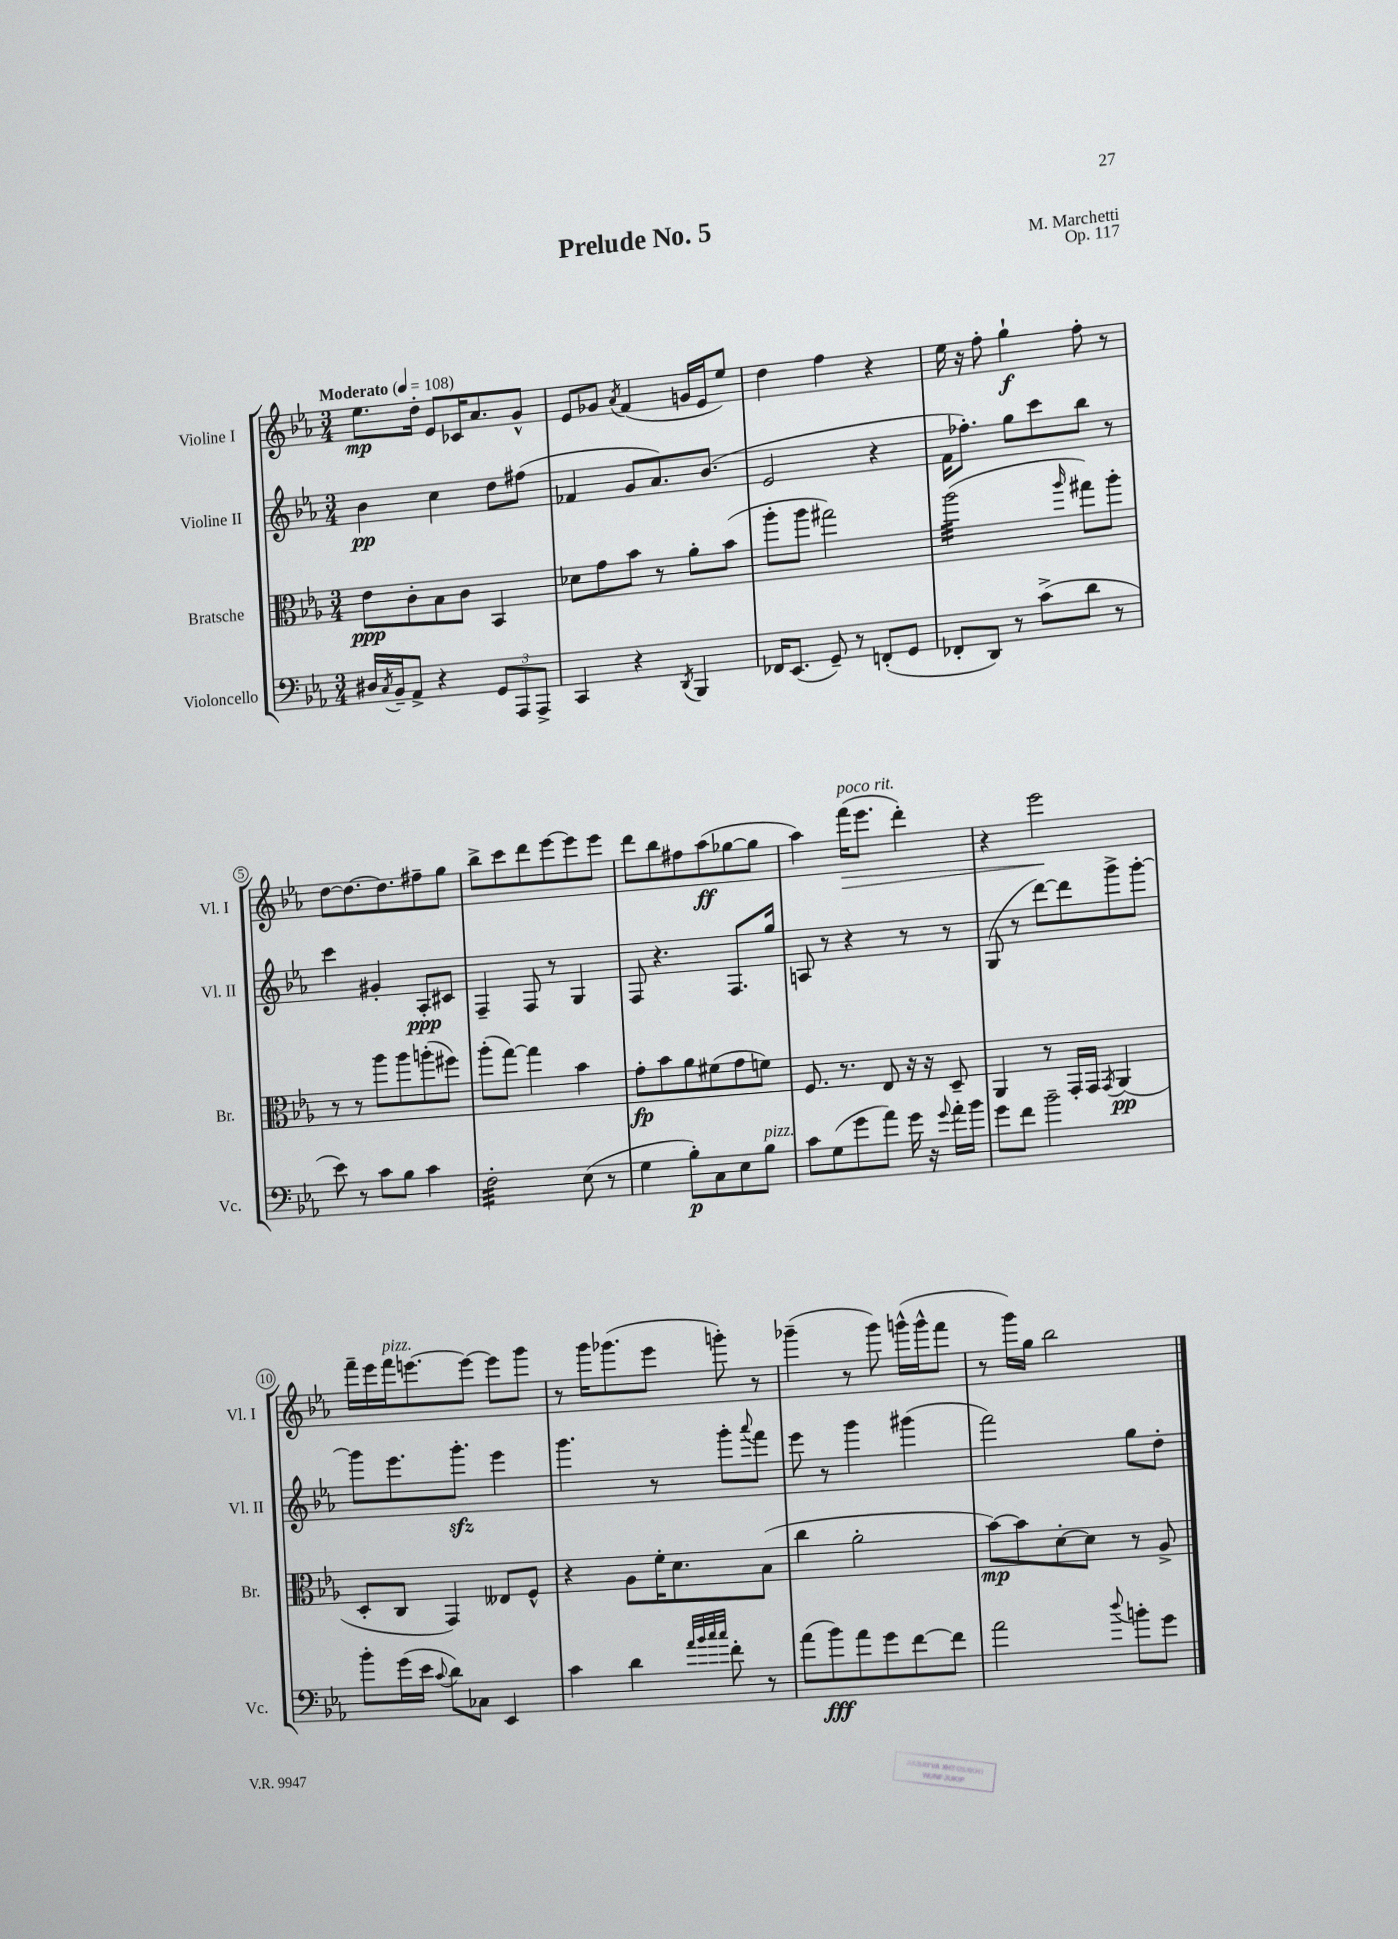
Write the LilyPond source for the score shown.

\header { title = "Prelude No. 5" composer = "M. Marchetti" opus = "Op. 117" }
<<
\new StaffGroup <<
\new Staff = "s0" \with { instrumentName = "Violine I" shortInstrumentName = "Vl. I" } {
    \clef treble \key ees \major \numericTimeSignature \time 3/4 \tempo "Moderato" 4 = 108
    ees''8.\mp d''16-. ees'8 ces'16 aes'8. g'8-^ |
    ees'8 ges'8 \acciaccatura { aes'8 } f'4( g'16 ees'16 ees''8) |
    d''4 f''4 r4 |
    ees''16 r16 f''8-. g''4-!\f f''8-. r8 |
    d''8~ d''8.~ d''8. fis''8-- g''8 |
    bes''8-> c'''8 d'''8 ees'''8~ ees'''8 ees'''8 |
    d'''8 bes''8 fis''8 aes''8\ff( ges''8~ ges''8 |
    aes''4) f'''16\>^\markup { \italic "poco rit." }( ees'''8. d'''4-.) |
    r4 ees'''2\! |
    f'''16-- ees'''16 f'''16^\markup { \italic "pizz." } e'''8.~ e'''8~ e'''8 g'''8 |
    r8 g'''16 ges'''8.( ees'''8 g'''8-.) r8 |
    ges'''4--( r8 ges'''8) g'''16-^( g'''16-^ f'''8 |
    r8 g'''16) g''16 bes''2 \bar "|." |
}
\new Staff = "s1" \with { instrumentName = "Violine II" shortInstrumentName = "Vl. II" } {
    \clef treble \key ees \major \numericTimeSignature \time 3/4
    bes'4\pp c''4 d''8 fis''8( |
    fes'4 g'8 aes'8.) bes'8.( |
    ees'2 r4 |
    f'16 fes''8.-.) g''8 c'''8 bes''8 r8 |
    c'''4 gis'4-. aes8-.\ppp cis'8 |
    f4-- f8 r8 g4 |
    f8 r4. f8. g''16 |
    a8 r8 r4 r8 r8 |
    g8( r8 d'''8~) d'''8 g'''8-> g'''8~-. |
    g'''8 ees'''8. g'''8.-.\sfz ees'''4 |
    g'''4. r8 g'''8-. \appoggiatura { aes'''8 } f'''8 |
    ees'''8 r8 g'''4 gis'''4( |
    f'''2) g''8 d''8-. \bar "|." |
}
\new Staff = "s2" \with { instrumentName = "Bratsche" shortInstrumentName = "Br." } {
    \clef alto \key ees \major \numericTimeSignature \time 3/4
    ees'8\ppp c'8-. bes8 c'8 bes,4 |
    des'8 g'8 bes'8 r8 aes'8-. bes'8( |
    aes''8-. aes''8 gis''2) |
    aes''2:32( \grace { aes''16 } gis''8) aes''8-. |
    r8 r8 aes''8 aes''8 a''8-.( fis''8) |
    aes''8-.( g''8~) g''4 bes'4 |
    g'8-.\fp bes'8 aes'8 fis'8( g'8 f'8) |
    f8. r8. ees8 r16 r16 d8-- |
    aes,4 r8 g,16-. g,16 \acciaccatura { g,8 } aes,4\pp( |
    d8-. c8 g,4) eeses8 f8-^ |
    r4 aes8 f'16-. d'8. bes8( |
    c''4 aes'2-. |
    bes'8~\mp) bes'8 d'8~-. d'8 r8 aes8-> \bar "|." |
}
\new Staff = "s3" \with { instrumentName = "Violoncello" shortInstrumentName = "Vc." } {
    \clef bass \key ees \major \numericTimeSignature \time 3/4
    dis16 \acciaccatura { c8 } bes,16-- aes,8-> r4 \tuplet 3/2 { g,8 aes,,8 aes,,8-> } |
    c,4 r4 \acciaccatura { d,8 } bes,,4 |
    fes,16 ees,8.( g,8--) r8 f,8-.( g,8 |
    fes,8-. d,8) r8 c'8->( d'8 r8 |
    ees'8) r8 c'8 bes8 c'4 |
    f2:32-. ees8( r8 |
    g4 bes8-.\p) c8 ees8 bes8^\markup { \italic "pizz." } |
    c'8 g8( g'8 aes'8) g'16 r16 \appoggiatura { g'8 } aes'16-. bes'16 |
    g'8 f'8 bes'2-- |
    bes'8-. g'16( ees'16 \appoggiatura { c'8 } d'8) ces8 ees,4 |
    c'4 d'4 \grace { aes'32 bes'32 c''32 c''32 } f'8-. r8 |
    aes'8( bes'8\fff) aes'8 g'8 f'8~ f'8 |
    aes'2 \appoggiatura { d''8 } b'8-. g'8 \bar "|." |
}
>>
>>
\layout { \context { \Score \override BarNumber.stencil = #(make-stencil-circler 0.1 0.3 ly:text-interface::print) } }
